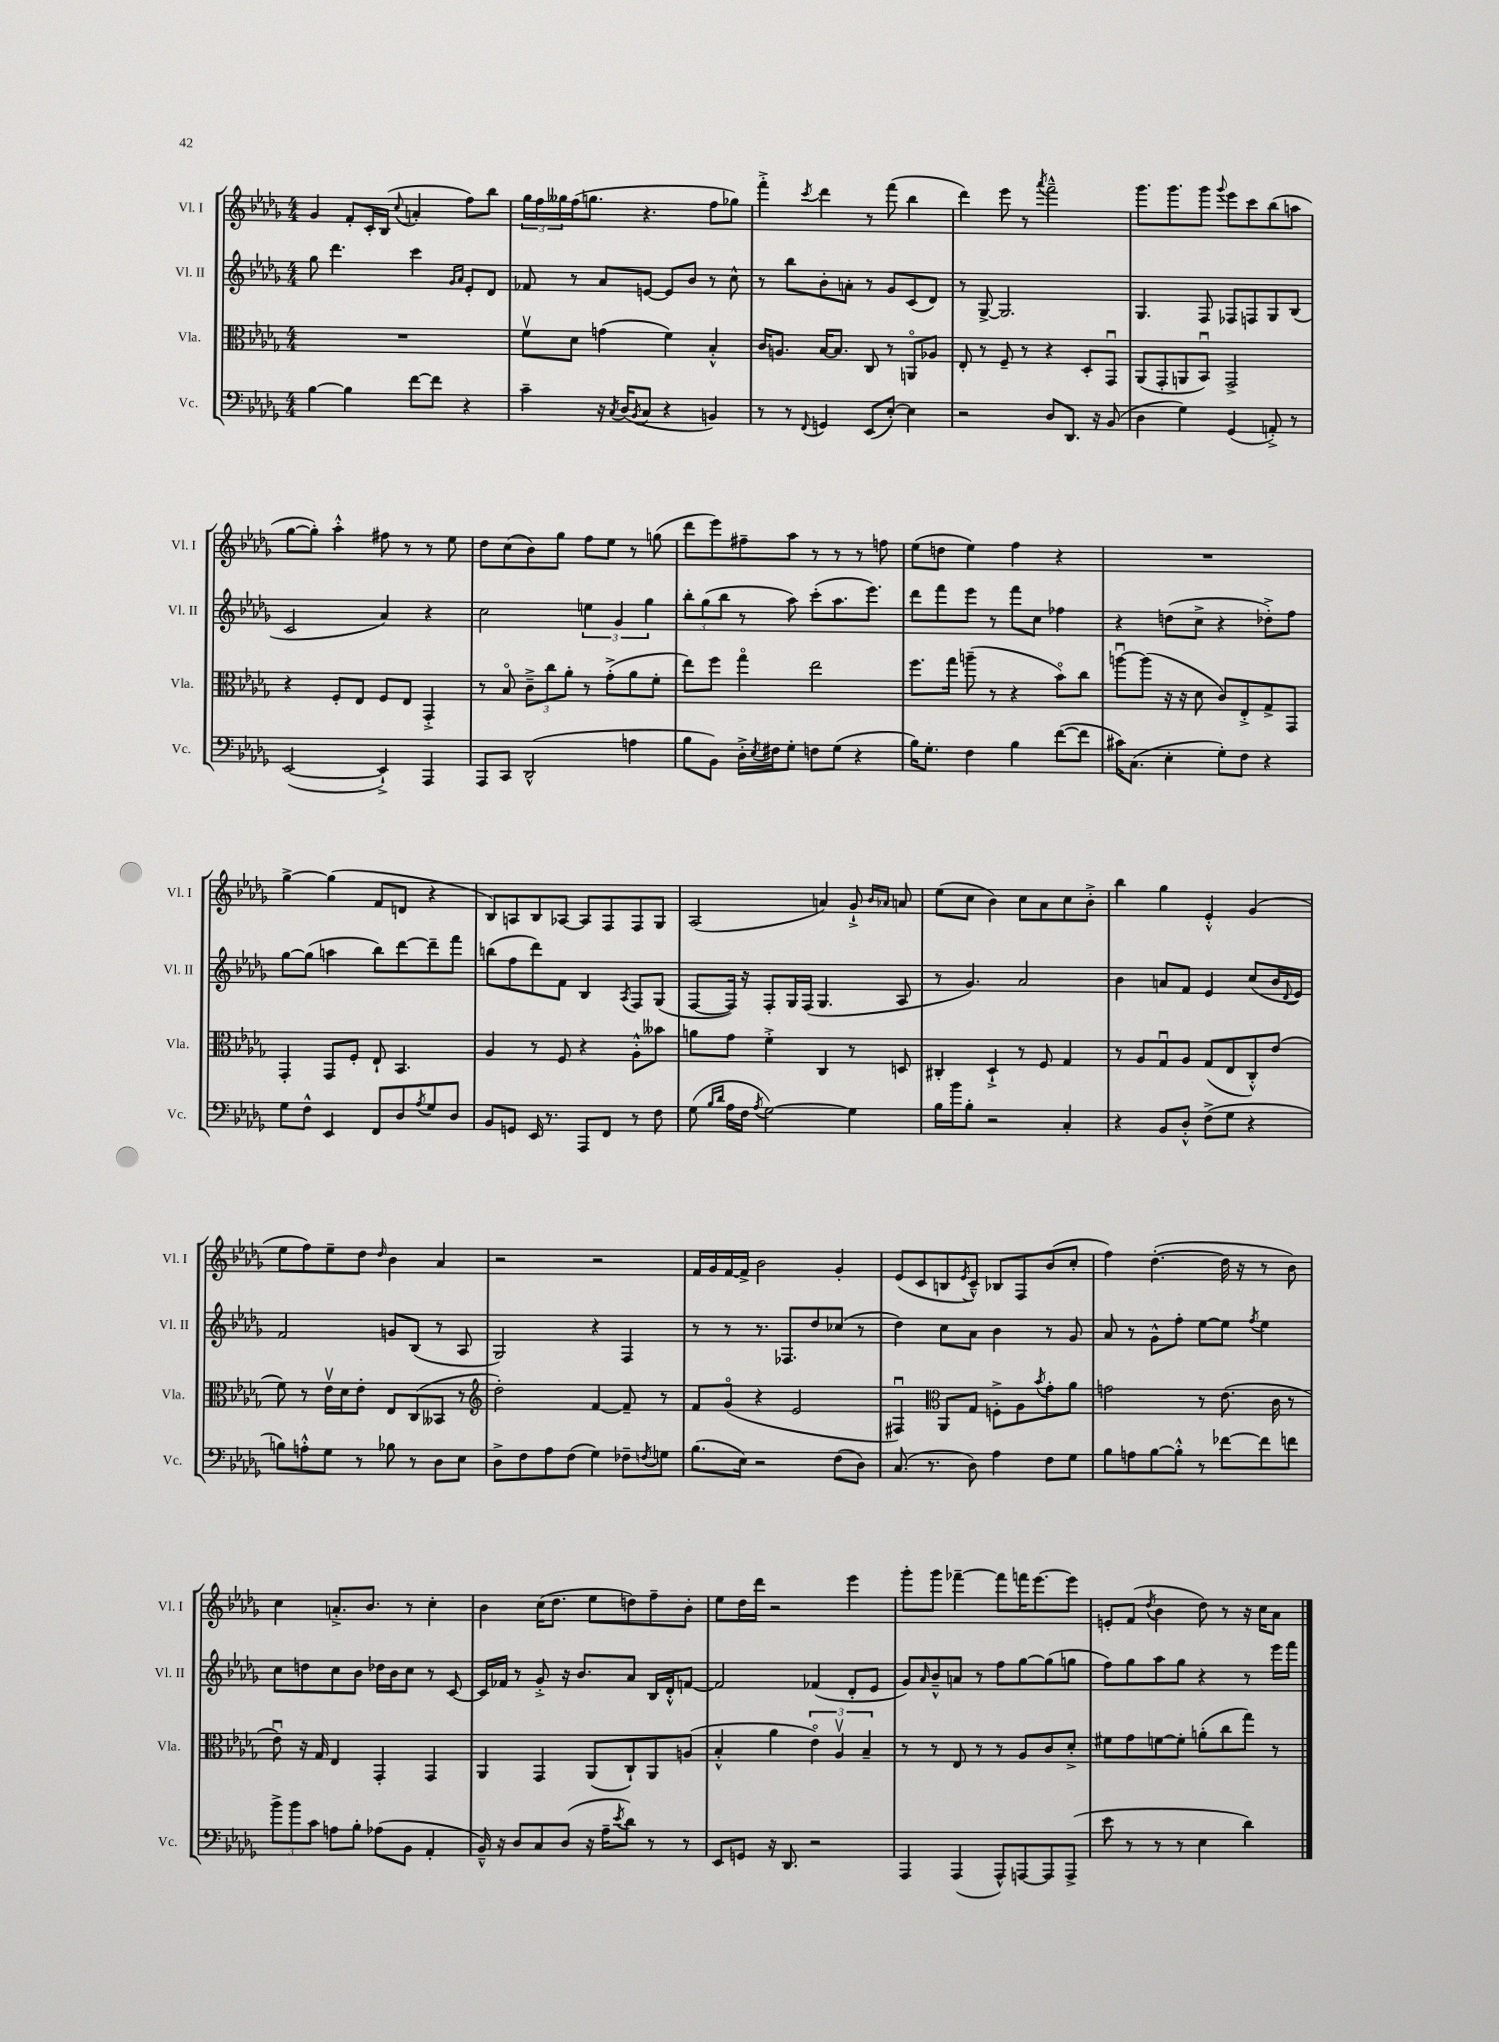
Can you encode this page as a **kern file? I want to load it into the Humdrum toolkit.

**kern	**kern	**kern	**kern
*part4	*part3	*part2	*part1
*staff4	*staff3	*staff2	*staff1
*I"Vc.	*I"Vla.	*I"Vl. II	*I"Vl. I
*I'Vc.	*I'Vla.	*I'Vl. II	*I'Vl. I
*clefF4	*clefC3	*clefG2	*clefG2
*k[b-e-a-d-g-]	*k[b-e-a-d-g-]	*k[b-e-a-d-g-]	*k[b-e-a-d-g-]
*M4/4	*M4/4	*M4/4	*M4/4
=26	=26	=26	=26
[4B-\	1r	8gg-\	4g-/
.	.	4.ddd-\	.
4B-\]	.	.	8f'/L
.	.	.	16c'/L
.	.	.	(16B-/JJ
.	.	.	8qqcc/
[8f\L	.	4ccc\	4an'/
8f\J]	.	.	.
.	.	16qqg-/LL	.
.	.	16qqa-/JJ	.
4r	.	8e-'/L	8ff\L)
.	.	8d-/J	8bb-\J
=27	=27	=27	=27
4c~\	8fv\L	8f-X/	24gg-\LL
.	.	.	24ff\
.	.	.	24gg--X\
.	8d-\J	8r	(16ff\J
.	.	.	8.ggn\J
16r	(4gn\	8a-/L	.
8qC/	.	.	.
(16D-/KL	.	.	.
8qBB-/	.	.	.
8C/J	.	[8en/J	4.r
4r	4f\)	8e/L]	.
.	.	8b-/J	.
4BBn/)	4B-'^^/	8r	8ff\L
.	.	8cc^^\	8gg-X\J)
=28	=28	=28	=28
8r	16c/KL	8r	4fff'^\
.	8.An/J	.	.
8r	.	8bb-\L	.
8qqFF/	.	.	8qccc/
4GGn/	[16B-/KL	8b-'\	4ddd-\
.	8.B-/J]	.	.
.	.	8an'\J	.
(8EE-/L	8C/	8r	8r
[8E-'/J)	8r	8g-/L	(8fff\
4E-\]	8AAn/L	(8c/	4bb-\
.	8A-X/J	8d-/J)	.
=29	=29	=29	=29
2r	8E-'/	8r	4ddd-\)
.	8r	[8G-^/	.
.	8F~/	2.G-/]	8eee-\
.	8r	.	8r
.	.	.	8qaaa-/
8D-/L	4r	.	2fff~^^\
8.DD-/J	.	.	.
.	8D-'/L	.	.
16r	.	.	.
(8BB-/	8GG-u/J	.	.
=30	=30	=30	=30
4D-\	(8AA-/L	4.G-/	8.ggg-\L
.	8GG-'/	.	.
.	.	.	8.ggg-\
4G-\)	8AAn/	.	.
.	8BB-u/J)	8F/	8ggg-\J
.	.	.	8qqggg-/
(4GG-/	2GG-^/	8F-X/L	8eee-\L
.	.	8Fn/	8ccc\
8AAn'^/)	.	8G-/	(8bb-\
8r	.	(8B-/J	8aan\J
!!LO:LB:g=z
=31	=31	=31	=31
([2EE-/	4r	2c/	[8gg-\L
.	.	.	8gg-'\J])
.	8F'/L	.	4aa-'^^\
.	8E-/J	.	.
4EE-`^/])	8F/L	4a-/)	8ff#X\
.	8E-/J	.	8r
4AAA-/	4GG-'^/	4r	8r
.	.	.	8ee-\
=32	=32	=32	=32
8AAA-/L	8r	2cc\	8dd-\L
8CC/J	8B-/	.	(8cc\
(2DD-^^/	12c~^\L	.	8b-\)
.	12cc\	.	.
.	.	.	8gg-\J
.	12a-'\J	.	.
.	8r	6een\	8ff\L
.	(8g-'^\L	.	8ee-\J
.	.	6g-/	.
4An\	8a-\	.	8r
.	.	6gg-\	.
.	8f'\J	.	(8ggn\
=33	=33	=33	=33
8B-\L	8ee-\L)	12bb-'\L	8ddd-\L
.	.	(12gg-\	.
8BB-\J)	8ff\J	.	8eee-\)
.	.	12bb-\J	.
16D-'^\LL	4gg-\	8r	8ff#X~\
8qE-/	.	.	.
16F#X\J	.	.	.
8G-'\J	.	8aa-\)	8aa-\J
8Fn\L	2ee-\	(8ccc'\L	8r
(8G-\J	.	8.aa-\	8r
4r	.	.	8r
.	.	8.eee-\J)	.
.	.	.	8ffn\
=34	=34	=34	=34
16B-\KL)	8.ff\L	8ddd-\L	(8ee-\L
8.G-'\J	.	.	.
.	.	8fff\	8ddn\J
.	16gg-\Jk	.	.
4F\	(8aan~\	8eee-\J	4ee-\)
.	8r	8r	.
4B-\	4r	8fff\L	4ff\
.	.	8cc\J	.
([8f\L	8b-\L)	4ff-X\	4r
8f\J]	8cc\J	.	.
=35	=35	=35	=35
16c#X\KL)	[8aanu\L	4r	1r
(8.C\J	.	.	.
.	(8aa\J]	.	.
4E-'\	16r	(8ddn\L	.
.	16r	.	.
.	8d-\	8cc^\J	.
8G-'\L)	8c/L)	4r	.
8F\J	8E-'^/	.	.
4r	8G-^/	8dd-X'^\L)	.
.	8GG-/J	8ff\J	.
!!LO:LB:g=z
=36	=36	=36	=36
8G-\L	4GG-'/	[8gg-\L	[4gg-^\
8F^^\J	.	(8gg-\J]	.
4EE-/	8GG-/L	4aan\	(4gg-\]
.	8F'/J	.	.
8FF/L	8E-`/	8bb-\L)	8f/L
8D-/	4.BB-/	[8ddd-\	8dn/J
8qA-/	.	.	.
8G-/	.	8ddd-~\]	4r
8D-/J	.	8fff\J	.
=37	=37	=37	=37
8BB-/L	4A-/	(8bbn\L	8B-/L)
8GGn/J	.	8ff\	8An/
16EE-/	8r	8ddd-\)	8B-/
8.r	.	.	.
.	8F/	8f\J	[8A-X/J
8AAA-/L	4r	4B-/	8A-/L]
8FF/J	.	.	8F/
.	.	8qA-/	.
8r	8A-'^^\L	8F/L	8F/
8F\	8b--X\J	(8G-/J	8G-/J
=38	=38	=38	=38
(8G-\	8an\L	[8F/L	(2A-/
16qqB-/LL	.	.	.
16qqd-/JJ	.	.	.
16A-\LL	8g-\J	16F/Jk])	.
16F\JJ	.	16r	.
8qA-/	.	.	.
[2G-\)	4f'^\	8F'/L	.
.	.	16G-/L	.
.	.	(16F/JJ	.
.	4C/	4.G-/	4an/)
4G-\]	8r	.	8g-`^/
.	.	.	16qqb-/LL
.	.	.	16qqa-X/JJ
.	8Dn/	8A-/	8an/
=39	=39	=39	=39
16B-\LL	4C#X'/	8r	(8ee-\L
16b-\J	.	.	.
8B-'\J	.	4.g-/)	8cc\J
2r	4D-`^/	.	4b-\)
.	8r	2a-/	8cc\L
.	8F/	.	8a-\
4C'/	4G-/	.	8cc\
.	.	.	8b-'^\J
=40	=40	=40	=40
4r	8r	4b-\	4bb-\
.	8A-/L	.	.
8BB-/L	8G-u/	8an/L	4gg-\
8D-'^^/J	8A-/J	8f/J	.
(8F^\L	(8G-/L	4e-/	4e-'^^/
8G-\J	8E-/	.	.
4r	8C'^^/)	(8cc/L	(4g-/
.	(8e-/J	16b-/L	.
.	.	8qqd-/	.
.	.	16e-/JJ)	.
!!LO:LB:g=z
=41	=41	=41	=41
8Bn\L)	8f\)	2f/	8ee-\L
8An'^^\	8r	.	8ff\)
8G-\J	16e-v\LL	.	8ee-~\
.	16d-\J	.	.
8r	8e-'\J	.	8dd-\J
.	.	.	16qqdd-/
8B-X\	8E-/L	8gn/L	4b-\
8r	(8C/	(8B-/J	.
8D-\L	8BB--X/J	8r	4a-/
8E-\J	8r	8A-/	.
=42	=42	=42	=42
*	*clefG2	*	*
8D-^\L	2dd-'\)	2G-/)	2r
8F\	.	.	.
8A-\	.	.	.
(8F\J	.	.	.
4G-\)	[4f/	4r	2r
8F-X~\L	8f~/]	4F/	.
8qFn/	.	.	.
8Gn\J	8r	.	.
=43	=43	=43	=43
(8.B-\L	8f/L	8r	16f/LL
.	.	.	16g-/
.	(8g-/J	8r	[16f/
16E-\Jk)	.	.	16f^/JJ]
2r	4r	8.r	2b-\
.	.	8.F-X/L	.
.	2e-/	.	.
.	.	8dd-/	.
(8F\L	.	(8cc-X/J	4g-'/
8D-\J)	.	8r	.
=44	=44	=44	=44
(8.C/	4F#Xu/)	4dd-\)	(8e-/L
.	.	.	8c/
8.r	.	.	.
*	*clefC3	*	*
.	8AA-/L	8cc\L	8Bn/
.	.	.	8qe-/
8D-\)	8G-/J	8a-\J	8c~^^/J)
4A-\	8Fn'^\L	4b-\	8B-X/L
.	8A-\	.	8F/
.	8qb-/	.	.
8F\L	8g-'\	8r	(8b-/
8G-\J	8a-\J	8g-/	8cc'/J
=45	=45	=45	=45
8B-\L	2gn\	8a-/	4ff\)
8An\	.	8r	.
[8B-\	.	8g-^^\L	([4.dd-'\
8B-'^^\J]	.	8ff'\J	.
8r	8r	[8ee-\L	.
[8f-X\L	(8.e-\	8ee-\J]	16dd-\]
.	.	.	16r
.	.	8qff/	.
8f-\]	.	4ee-\	8r
.	16c\	.	.
8fn\J	8r	.	8b-\)
!!LO:LB:g=z
=46	=46	=46	=46
12b-^\L	8e-u\)	8cc\L	4cc\
12b-\	.	.	.
.	16r	8ddn\	.
12c\J	.	.	.
.	16G-/	.	.
8An\L	4E-/	8cc\	8.an'^/L
8B-'\J	.	8b-\J	.
.	.	.	8.b-/J
(8A-X\L	4GG-'/	16dd-X\LL	.
.	.	16b-\J	.
8BB-\J	.	8cc\J	8r
4AA-'/	4GG-/	8r	4cc'\
.	.	[8c/	.
=47	=47	=47	=47
16BB-~^^/)	4AA-/	16c/LL]	4b-\
16r	.	16f-X/JJ	.
8D-/L	.	8r	.
8C/	4GG-/	8g-'^/	(16cc\KL
.	.	.	8.dd-\J
(8D-/J	.	16r	.
.	.	8.b-/L	.
16r	(8AA-/L	.	8ee-\L
16A-~\KL	.	.	.
8qe-/	.	.	.
8d-\J)	8C`/)	8a-/J	8ddn\)
8r	8AA-/	16B-/LL	8ff~\
.	.	16d-'^^/J	.
8r	(8An/J	[8fn/J	8b-'\J
=48	=48	=48	=48
8EE-/L	4B-'^^/	2f/]	8ee-\L
8GGn/J	.	.	16dd-\L
.	.	.	16ddd-\JJ
16r	4a-\	.	2r
8.DD-/	.	.	.
2r	6e-\)	(4f-X/	.
.	6A-v/	.	.
.	.	8d-'/L	4eee-\
.	6B-~/	.	.
.	.	8e-/J	.
=49	=49	=49	=49
4AAA-/	8r	8g-/L)	8ggg-'\L
.	.	16qqa-/	.
.	8r	8b-~^^/	8ggg-\J
(4AAA-/	8E-/	8an/J	[4fff-X~\
.	8r	8r	.
8AAA-^^/L)	8r	8ff\L	8fff-\L]
[8AAAn/	8A-/L	[8gg-\	16fffn\K
.	.	.	[8.eee-\
8AAA/]	8c/	(8gg-\]	.
(8AAA^/J	8d-'^/J	8ggn\J	8eee-\J]
=50	=50	=50	=50
8e-\	8f#X\L	8ff\L)	8en'/L
8r	8g-\	8gg-\	(8f/J
.	.	.	8qdd-/
8r	[8fn\	8aa-\	4b-\
8r	8f'\J]	8gg-\J	.
4E-\	(8an'\L	4r	8dd-\)
.	8cc\	.	8r
4d-\)	8gg-\J)	8r	16r
.	.	.	16cc\KL
.	8r	16eee-\LL	8a-\J
.	.	16fff\JJ	.
==	==	==	==
*-	*-	*-	*-
